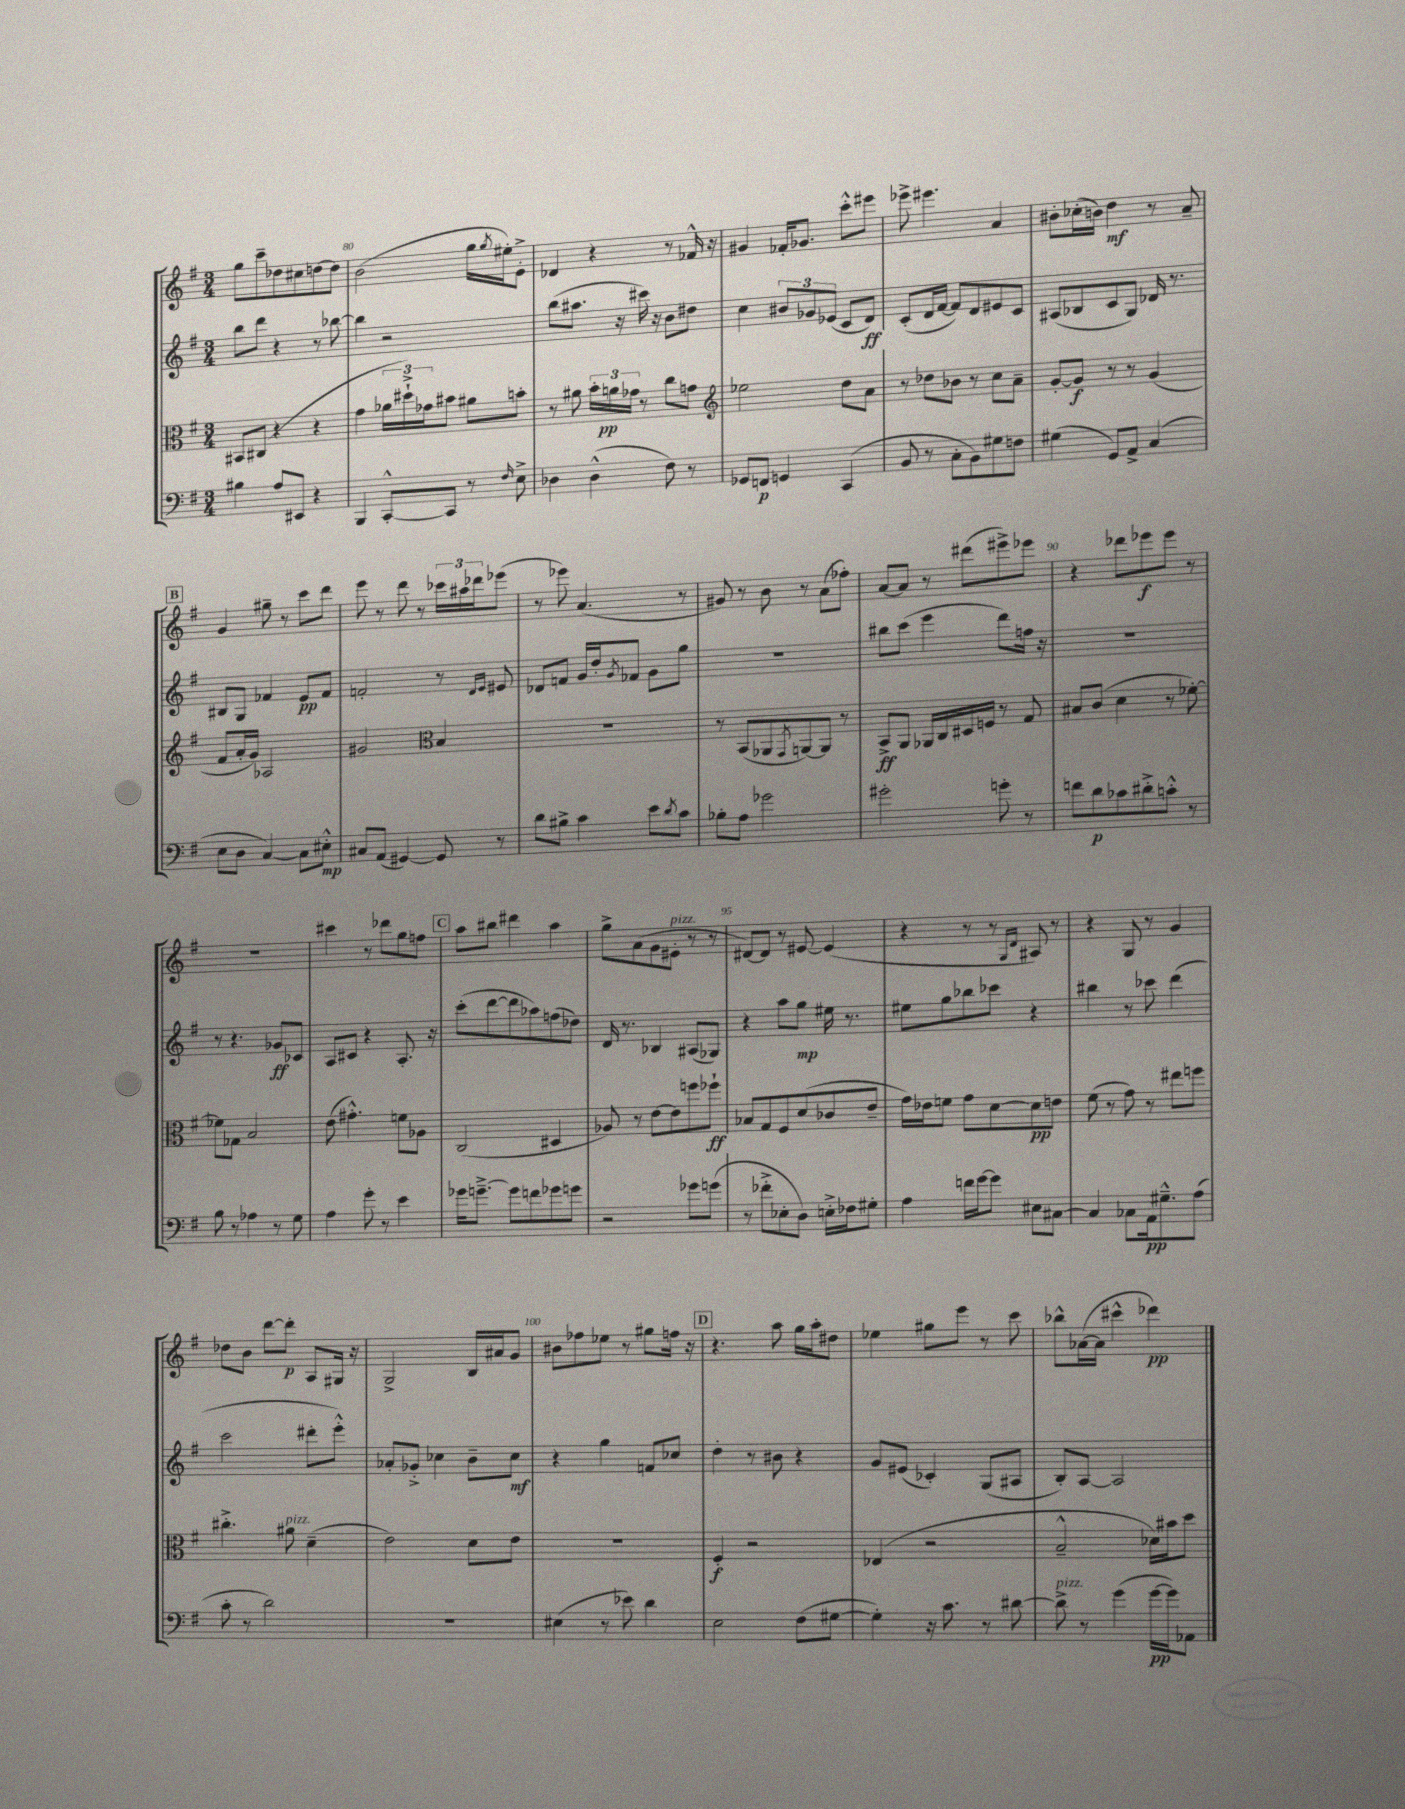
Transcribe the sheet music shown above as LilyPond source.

<<
\new StaffGroup <<
\new Staff = "s0" {
    \clef treble \key g \major \numericTimeSignature \time 3/4
    g''8 c'''8-- des''8 cis''8 d''8~ d''8 |
    b'2( g''16 \acciaccatura { g''8 } eis''16-.) e'8-.-> |
    des'4 r4 r8 fes'16-^ r16 |
    gis'4 fes'16-. ges'8. c'''8-.-^ eis'''8 |
    ees'''8-> eis'''4. a'4 |
    bis'8-. ces''16-.( b'16) d''4\mf r8 a'8-- |
    \mark \markup { \box "B" } g'4 gis''8-- r8 c'''8 d'''8 |
    e'''8 r8 d'''8 r8 \tuplet 3/2 { ces'''16 ais''16 des'''16 } ees'''8( |
    r8 ees'''8) a'4.( r8 |
    gis'8) r8 b'8 r8 a'8( fes''8-.) |
    a'8~ a'8 r8 dis'''8( eis'''8->) ees'''8 |
    r4 des'''8 ees'''8\f ees'''8 r8 |
    R2. |
    cis'''4 r8 des'''8 g''8 f''8 |
    \mark \markup { \box "C" } a''8 bis''8 dis'''4 a''4 |
    g''8-> a'8( g'8 eis'8-.^\markup { \italic "pizz." } r8 r8 |
    dis'8~) dis'8 r8 eis'8~ eis'4( |
    r4 r8 r8 \grace { g16 d'16 } ais8) r8 |
    r4 g8 r8 g'4 |
    des''8 b'8 d'''8~ d'''8-.\p a8 gis16 r16 |
    g2-> b16 ais'16 g'8 |
    bis'8 fes''8 ees''8 r8 gis''8 f''16 r16 |
    \mark \markup { \box "D" } r4. a''8 g''16 a''16-. dis''8 |
    ees''4 gis''8 e'''8 r8 c'''8 |
    bes''8-^ aes'16~( aes'16 cis'''4-^ des'''4\pp) \bar "|." |
}
\new Staff = "s1" {
    \clef treble \key g \major \numericTimeSignature \time 3/4
    b''8 d'''8 r4 r8 bes''8~ |
    bes''4 r2 |
    b''8( ais''8. r16 cis'''16) r16 b'8 dis''8 |
    c''4 \tuplet 3/2 { bis'8 ges'8 ees'8( } c'8 d'8\ff) |
    c'8-.( d'16 fis'16~ fis'8) d'8 eis'8 c'8 |
    ais8( bes8 c'8 g8) des'16 r8. |
    \mark \markup { \box "B" } bis8 g8 fes'4 e'8\pp fes'8 |
    f'2-. r8 \grace { d'16 e'16 } eis'8 |
    des'8 f'8 g'16 d''16-. \acciaccatura { g'8 } fes'8 g'8 g''8 |
    R2. |
    bis''8 c'''8( e'''4 d'''8) f''16 r16 |
    R2. |
    r8 r4. ges'8\ff ces'8 |
    a8 cis'8 r4 a8.-. r16 |
    \mark \markup { \box "C" } c'''8-.( d'''8~ d'''8 aes''8) f''8( des''8) |
    d'16 r8. bes4 ais8( ges8) |
    r4 a''8 g''8\mp eis''16 r8. |
    eis''8 g''8 bes''8 ces'''8 r4 |
    bis''4 r8 ces'''8 d'''4( |
    c'''2 dis'''8-. e'''8-.-^) |
    aes'8-. ges'8-.-> ces''4 b'8-- ces''8\mf |
    r4 g''4 f'8 ces''8 |
    \mark \markup { \box "D" } d''4-. r8 bis'8 r4 |
    g'8 eis'8( ces'4-.) g8( ais8 |
    b8-.) a8~ a2 \bar "|." |
}
\new Staff = "s2" {
    \clef alto \key g \major \numericTimeSignature \time 3/4
    bis,8 cis8( r4 r4 |
    g'4 \tuplet 3/2 { aes'16 dis''16-!->) ges'16 } bis'8 ais'8 b'8-. |
    r8 ais'8 \tuplet 3/2 { b'16-. a'16\pp ges'16 } r8 c''8 g'8 |
    \clef treble ees''2 d''8 a'8 |
    r8 des''8 bes'8 r8 c''8 a'8-- |
    g'8~-. g'8\f r8 r8 g'4( |
    \mark \markup { \box "B" } fis'8 a'16-. g'16) aes2 |
    gis'2 \clef alto b4 |
    R2. |
    r8 b,8( aes,8 \acciaccatura { g,8 } a,8~) a,8 r8 |
    b,8->\ff a,8 aes,16 c16 dis16 f16 r8 g8 |
    bis8 c'8( d'4 r8 fes'8~-.) |
    fes'8 ges8 b2 |
    e'8( gis'4.-.-^) f'8 aes8 |
    \mark \markup { \box "C" } c2( dis4 |
    aes8) r8 e'8~ e'8 f''8 fes''8-!\ff |
    bes8 g8 fis8 d'8( ces'8 e'8-- |
    g'16) ees'16 f'8 g'8 d'8~ d'8\pp e'8 |
    fis'8( r8 g'8) r8 eis''8 f''8 |
    cis''4.-.-> ais'8^\markup { \italic "pizz." } d'4--( |
    e'2) d'8 e'8 |
    R2. |
    \mark \markup { \box "D" } fis4-.\f r2 |
    ees4( r2 |
    b2---^ des'16) bis'16 d''8 \bar "|." |
}
\new Staff = "s3" {
    \clef bass \key g \major \numericTimeSignature \time 3/4
    bis4 a8 eis,8 r4 |
    b,,4 c,8~-.-^ c,8 r8 \grace { fis16 } e8-> |
    des4 des4-^( fis8) r8 |
    ges,8 f,8\p g,4 c,4( |
    b,8 r8 c8-. b,8) gis8 f8 |
    gis4( g,8) a,8-> c4( |
    \mark \markup { \box "B" } e8 d8 c4~) c8 eis8-.-^\mp |
    cis8 a,8( gis,4~) gis,8 r8 |
    d'8 bis8-> c'4 e'8 \acciaccatura { d'8 } c'8 |
    bes8-. a8 ges'2 |
    gis'2-. g'8-. r8 |
    f'8 d'8\p ces'8 dis'8-.-> c'8-.-^ r8 |
    b8 r8 aes4 r8 g8 |
    a4 g'8-. r8 e'4 |
    \mark \markup { \box "C" } ges'16 g'8.~---> g'8 f'8 ges'8 g'8 |
    r2 ges'8 g'8( |
    r8 fes'8-.-> ees8-. d8) e16-.-> fes16 gis8-. |
    a4 f'16 g'16~ g'8 eis8 cis8~ |
    cis4 ces8 a,16\pp gis8.---^ a8( |
    c'8-. r8 d'2) |
    R2. |
    eis4( r8 ees'8) d'4 |
    \mark \markup { \box "D" } e2 fis8( gis8~ |
    gis4-.) r16 c'8. r8 dis'8~ |
    dis'8->^\markup { \italic "pizz." } r8 g'4( g'16~\pp g'16) aes,8 \bar "|." |
}
>>
>>
\layout { \context { \Score currentBarNumber = #79 \override BarNumber.break-visibility = ##(#f #t #t) barNumberVisibility = #(every-nth-bar-number-visible 5) } }
